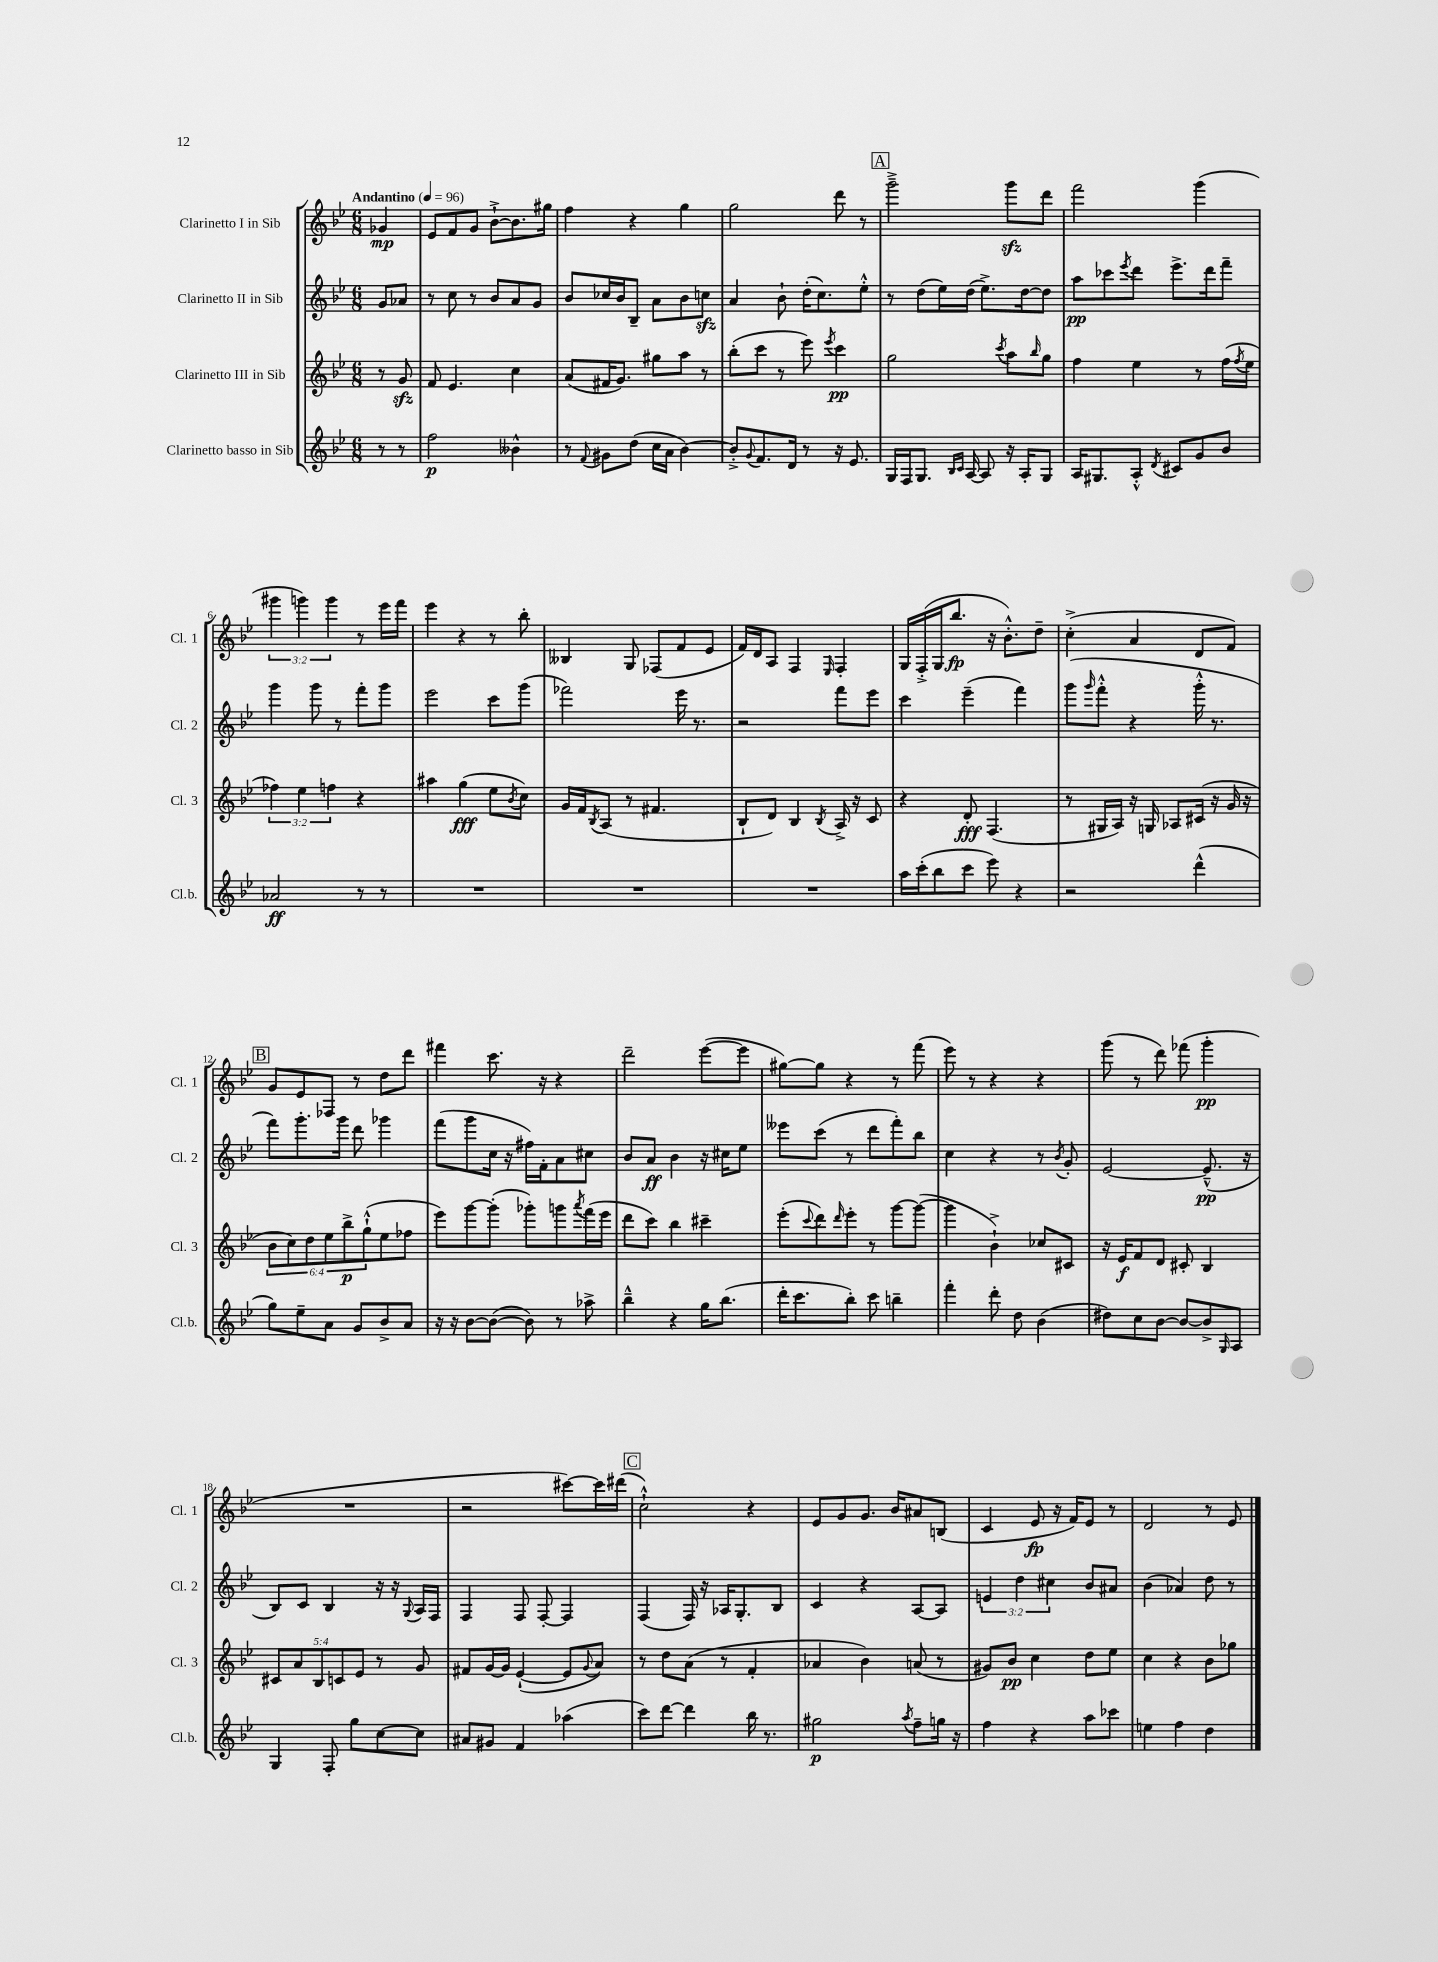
<<
\new StaffGroup <<
\new Staff = "s0" \with { instrumentName = "Clarinetto I in Sib" shortInstrumentName = "Cl. 1" } {
    \clef treble \key bes \major \numericTimeSignature \time 6/8 \override Staff.TupletNumber.text = #tuplet-number::calc-fraction-text \partial 4 \tempo "Andantino" 4 = 96
    ges'4\mp |
    ees'8 f'8 g'8 bes'8~-!-> bes'8. gis''16 |
    f''4 r4 g''4 |
    g''2 d'''8 r8 |
    \mark \markup { \box "A" } g'''2---> g'''8\sfz d'''8 |
    f'''2 g'''4( |
    \tuplet 3/2 { gis'''4 g'''4) g'''4 } r8 ees'''16 f'''16 |
    ees'''4 r4 r8 bes''8-. |
    beses4 g8 fes8( f'8 ees'8 |
    f'16) d'16 a8 f4 \grace { ees16 } f4-. |
    g16 f16-.->( g16 bes''8.\fp r16 bes'8.-.-^) d''8-- |
    c''4-.->( a'4 d'8 f'8) |
    \mark \markup { \box "B" } g'8 ees'8 fes8 r8 d''8 d'''8 |
    fis'''4 c'''8. r16 r4 |
    d'''2-- ees'''8~( ees'''8 |
    gis''8~) gis''8 r4 r8 f'''8( |
    ees'''8) r8 r4 r4 |
    g'''8( r8 d'''8) fes'''8( g'''4-.\pp |
    R2. |
    r2 cis'''8~) cis'''16 dis'''16( |
    \mark \markup { \box "C" } c''2-!-^) r4 |
    ees'8 g'8 g'8. bes'16 ais'8 b8( |
    c'4 ees'8\fp r16 f'16) ees'8 r8 |
    d'2 r8 ees'8 \bar "|." |
}
\new Staff = "s1" \with { instrumentName = "Clarinetto II in Sib" shortInstrumentName = "Cl. 2" } {
    \clef treble \key bes \major \numericTimeSignature \time 6/8 \override Staff.TupletNumber.text = #tuplet-number::calc-fraction-text \partial 4
    g'8 aes'8 |
    r8 c''8 r8 bes'8 a'8 g'8 |
    bes'8 ces''16 bes'16 bes8-- a'8 bes'8 c''8\sfz |
    a'4 bes'8-! d''16-.( c''8.) ees''8-.-^ |
    \mark \markup { \box "A" } r8 d''8( ees''16) d''16( ees''8.->) d''16~ d''8 |
    a''8\pp ces'''8 \acciaccatura { ees'''8 } d'''8 ees'''8.-> d'''16 f'''8-- |
    g'''4 g'''8 r8 f'''8-. g'''8 |
    ees'''2 c'''8 g'''8( |
    fes'''2) ees'''16 r8. |
    r2 f'''8 ees'''8 |
    c'''4 ees'''4--( f'''4) |
    g'''8( \grace { g'''16 } f'''8-.-^ r4 g'''16-.-^ r8. |
    \mark \markup { \box "B" } f'''8) g'''8.-. g'''16 d'''8 ges'''4 |
    f'''8( g'''8 c''16 r16 fis''16) f'16-. a'8 cis''8 |
    bes'8 a'8\ff bes'4 r16 cis''16 ees''8 |
    eeses'''8 c'''8( r8 d'''8 f'''8-.) bes''8 |
    c''4 r4 r8 \acciaccatura { bes'8 } g'8-. |
    ees'2~ ees'8.---^\pp( r16 |
    bes8) c'8 bes4 r16 r16 \appoggiatura { g8 } a16 f16 |
    f4 f8 f8~-. f4 |
    \mark \markup { \box "C" } f4( f16) r16 aes16 g8.-. bes8 |
    c'4 r4 a8~ a8 |
    \tuplet 3/2 { e'4 d''4 cis''4 } bes'8 ais'8 |
    bes'4( aes'4) d''8 r8 \bar "|." |
}
\new Staff = "s2" \with { instrumentName = "Clarinetto III in Sib" shortInstrumentName = "Cl. 3" } {
    \clef treble \key bes \major \numericTimeSignature \time 6/8 \override Staff.TupletNumber.text = #tuplet-number::calc-fraction-text \partial 4
    r8 g'8\sfz |
    f'8 ees'4. c''4 |
    a'8( fis'16 g'8.) gis''8 a''8 r8 |
    bes''8-.( c'''8 r8 ees'''8) \acciaccatura { ees'''8 } c'''4\pp |
    \mark \markup { \box "A" } g''2 \acciaccatura { c'''8 } a''8 \grace { bes''16 } g''8 |
    f''4 ees''4 r8 f''16( \acciaccatura { f''8 } ees''16 |
    \tuplet 3/2 { fes''4) ees''4 f''4 } r4 |
    ais''4 g''4\fff( ees''8 \acciaccatura { bes'8 } c''8) |
    g'16 f'16 \acciaccatura { bes8 } a8( r8 fis'4. |
    bes8-! d'8) bes4 \acciaccatura { bes8 } a16-> r16 c'8 |
    r4 d'8-.\fff f4.( |
    r8 gis16 a16) r16 g16 aes8 cis'16( r16 g'16 r16 |
    \mark \markup { \box "B" } \tuplet 6/4 { bes'8 c''8) d''8 ees''8 bes''8->\p g''8-!-^( } ees''8 fes''8 |
    ees'''8) g'''8~ g'''8-.( ges'''8-.) g'''8 \acciaccatura { a'''8 } f'''16( ees'''16 |
    d'''8 c'''8) bes''4 cis'''4-- |
    ees'''8-.( \appoggiatura { c'''8 } d'''8) \grace { d'''16 } ees'''8-. r8 g'''8~ g'''8~( |
    g'''4 bes'4-!->) ces''8 cis'8 |
    r16 ees'16\f f'8 d'8 cis'8-. bes4 |
    \tuplet 5/4 { cis'8 a'8 bes8 c'8 ees'8 } r8 g'8 |
    fis'8 g'16~ g'16 ees'4~-!( ees'8 \appoggiatura { g'8 } a'8) |
    \mark \markup { \box "C" } r8 d''8 a'8( r8 f'4-. |
    aes'4 bes'4) a'8( r8 |
    gis'8) bes'8\pp c''4 d''8 ees''8 |
    c''4 r4 bes'8 ges''8 \bar "|." |
}
\new Staff = "s3" \with { instrumentName = "Clarinetto basso in Sib" shortInstrumentName = "Cl.b." } {
    \clef treble \key bes \major \numericTimeSignature \time 6/8 \partial 4
    r8 r8 |
    f''2\p beses'4-^ |
    r8 \appoggiatura { f'8 } gis'8 d''8( c''16 a'16 bes'4~) |
    bes'8-.-> \appoggiatura { g'8 } f'8. d'16 r8 r16 ees'8. |
    \mark \markup { \box "A" } g16 f16 g8. \grace { bes16 c'16 } a16~ a8 r16 a16-. g8 |
    a16 gis8. a8-.-^ \acciaccatura { d'8 } cis'8 g'8 bes'8 |
    aes'2\ff r8 r8 |
    R2. |
    R2. |
    R2. |
    a''16 c'''16-.( bes''8 c'''8 ees'''8) r4 |
    r2 d'''4-^( |
    \mark \markup { \box "B" } g''8) ees''8-- a'8 g'8 bes'8-> a'8 |
    r16 r16 bes'8~ bes'8~( bes'8) r8 aes''8-> |
    bes''4---^ r4 g''16 bes''8.( |
    d'''16-. c'''8. bes''8-.) c'''8 b''4-- |
    f'''4-. d'''8-. d''8 bes'4( |
    dis''8) c''8 bes'8~ bes'8~ bes'8-> \grace { g16 } a8 |
    g4 f8-. g''8 c''8~ c''8 |
    ais'8 gis'8 f'4 aes''4( |
    \mark \markup { \box "C" } c'''8) d'''8~ d'''4 bes''16 r8. |
    gis''2\p \acciaccatura { a''8 } f''8-- g''16 r16 |
    f''4 r4 a''8 ces'''8 |
    e''4 f''4 d''4 \bar "|." |
}
>>
>>
